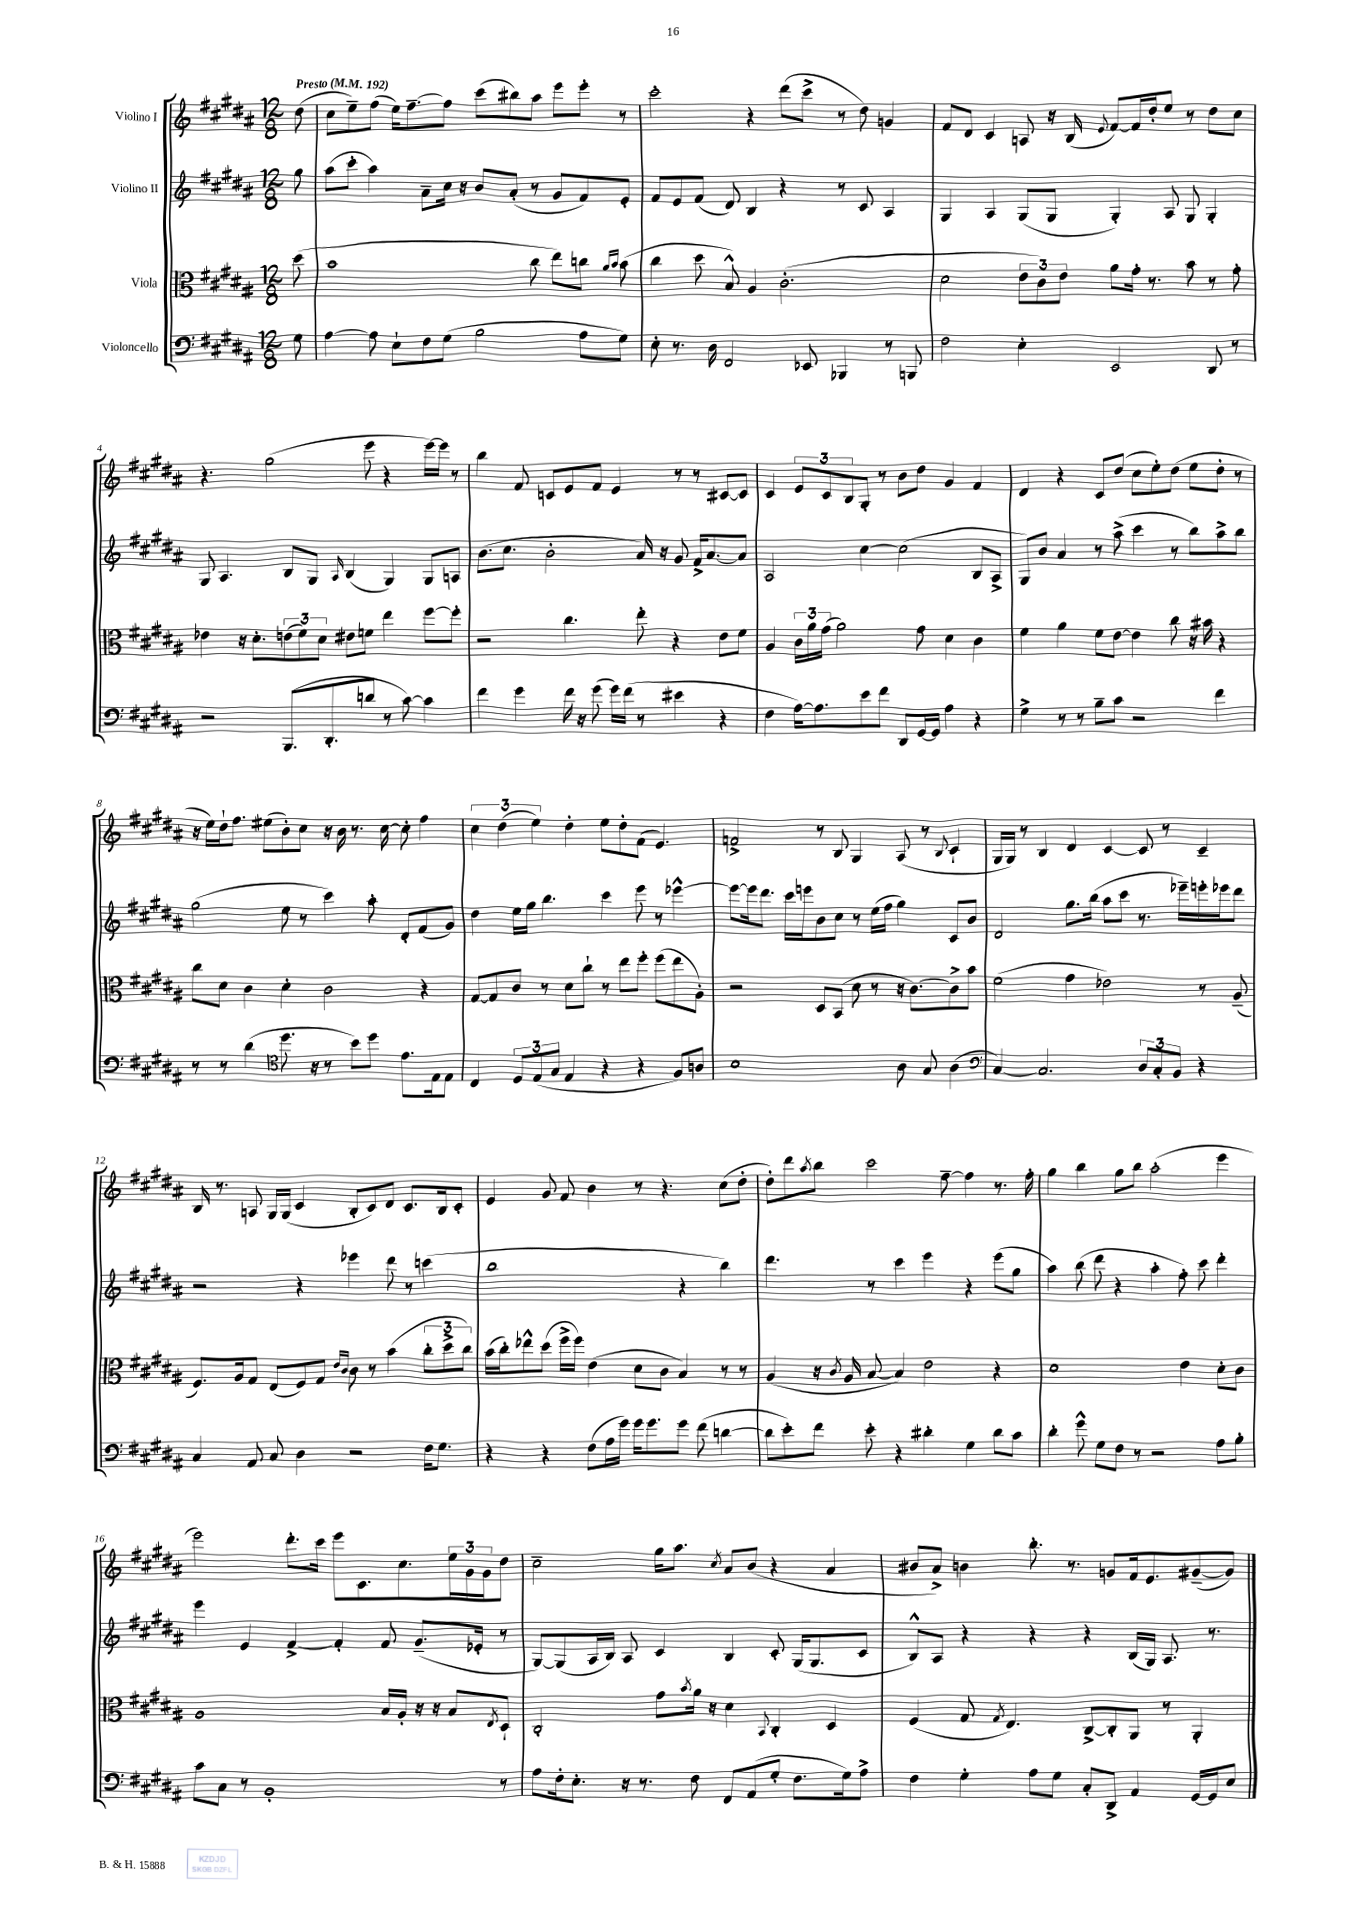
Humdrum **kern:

**kern	**kern	**kern	**kern
*staff4	*staff3	*staff2	*staff1
*clefF4	*clefC3	*clefG2	*clefG2
*k[f#c#g#d#a#]	*k[f#c#g#d#a#]	*k[f#c#g#d#a#]	*k[f#c#g#d#a#]
*M12/8	*M12/8	*M12/8	*M12/8
*MM192	*MM192	*MM192	*MM192
8G#	(8dd#	8gg#	(8dd#
=	=	=	=
[4A#	1b	(8aa#	8cc#
.	.	8ccc#'	8ee~)
8A#]	.	4aa#)	(8ff#
8E`	.	.	16ee)
.	.	.	[8.ff#~
8F#	.	8a#~	.
(8G#	.	16cc#	8ff#]
.	.	16r	.
2B	.	8b	(8ccc#
.	.	(8a#'	8bb#)
.	8cc#	8r	8aa#
.	8ee)	8g#	8eee
8A#	8cc	8f#)	8eee'
.	16qqa#	.	.
.	16qqb	.	.
8G#)	(8b	8e'	8r
=	=	=	=
8E'	4cc#	8f#	2ccc#'
8.r	.	8e	.
.	8dd#	(8f#	.
16D#	.	.	.
2FF#	8B^^)	8d#)	.
.	4A#	4B	4r
.	(2.c#'	4r	(8ddd#
8EE-	.	.	8ccc#^
4BBB-	.	8r	8r
.	.	8c#	8dd#)
8r	.	4A#	4g
8BBB	.	.	.
=	=	=	=
2F#	2d#	4G#	8f#
.	.	.	8d#
.	.	4A#	4c#
4E'	12e	(8G#	8A
.	12c#)	.	.
.	.	8G#	16r
.	12e	.	.
.	.	.	(16B
.	.	.	8qqe
2EE	8a#	4G#')	[8f#)
.	16g#'	.	16f#]
.	8.r	.	16dd#'
.	.	8A#	8ee
.	8b	8G#	8r
8DD#	8r	4G#'	8dd#
8r	8g#'	.	8cc#
=	=	=	=
2r	4e-	8G#	4.r
.	.	4.A#	.
.	16r	.	.
.	8.d#'	.	.
.	.	.	(2gg#
(8.BBB	(12e	8B	.
.	12f#)	.	.
.	.	8G#	.
.	12d#	.	.
8.DD#'	.	.	.
.	.	16qqA#	.
.	8e#	(4B	.
8d	8f	.	8eee
8r	4ee	4G#)	4r
[8c#)	.	.	.
4c#]	[8ff#	8G#	[16eee)
.	.	.	16eee]
.	8ff#']	8A	8r
=	=	=	=
4f#	2r	(8.b	4bb
.	.	8.cc#	.
4g#	.	.	8f#
.	.	2b'	8c
16f#	4.cc#	.	8e
16r	.	.	.
(8g#	.	.	8f#
16g#)	.	.	4e
(16f#	.	.	.
8r	8ee'	16a#)	.
.	.	16r	.
4e#	4r	8g#	8r
.	.	16f#^	8r
.	.	[8.a#	.
4r	8e	.	[8c#
.	8f#	8a#]	8c#]
=	=	=	=
4F#	4A#	2A#	4c#
[16A#)	24c#	.	12e
.	24a#	.	.
8.A#]	.	.	.
.	(24g#	.	12c#
.	2a#)	.	.
.	.	.	12B
8e	.	[4cc#	8G#'
8f#	.	.	8r
8DD#	.	(2cc#]	8b
[16GG#	8g#	.	8dd#
16GG#]	.	.	.
4A#	4d#	.	4g#
4r	4c#	8B	4f#
.	.	8A#^	.
=	=	=	=
4G#^	4f#	8G#)	4d#
.	.	8b	.
8r	4a#	4a#	4r
8r	.	.	.
8B~	8f#	8r	8c#
8c#	[8e	(8aa#^	(8dd#
2r	4e]	4ccc#	8cc#
.	.	.	8ee')
.	8cc#	8r	(8dd#
.	16r	8bb)	8ee
.	16b#	.	.
4f#	4r	8aa#^	8dd#'
.	.	8bb	8r
=	=	=	=
8r	8cc#	(2gg#	16r
.	.	.	16ee)
8r	8d#	.	16dd#`
.	.	.	8.ff#
(4d#	4c#	.	.
.	.	.	(8ee#
*clefC4	*	*	*
8.dd#	4d#'	8ee	8b')
.	.	8r	8cc#
16r	.	.	.
8r	2c#	4ccc#)	16r
.	.	.	16b
8b)	.	.	8.r
8dd#	.	8aa#'	.
.	.	.	[16cc#
8.e	.	8d#'	8cc#']
.	4r	(8f#	4ff#
16E	.	.	.
8E	.	8g#)	.
=	=	=	=
4C#	[8G#	4dd#	6cc#
.	8G#]	.	.
.	.	.	(6dd#
12D#	8c#	16ee	.
.	.	16gg#	.
(12E	.	.	6ee)
.	8r	4.bb	.
12G#	.	.	.
4E	8d#	.	4dd#'
.	8cc#`	.	.
4r	8r	4ccc#	8ee
.	8ee	.	8dd#'
4r	8ff#'	8eee	(8f#
.	(8ff#	8r	4.e)
8F#)	8ee	[4eee-^^	.
8A	8A#')	.	.
=	=	=	=
1B	2r	8eee-_	2f^
.	.	16eee-]	.
.	.	8.ddd#	.
.	.	16ccc#	.
.	.	16eee	.
.	8D#	8b	8r
.	(8BB	8cc#	8B
.	8d#	8r	4G#
.	8r	(16ee	.
.	.	16ff#	.
8A#	16r	4gg#)	(8A#
.	[8.c#)	.	.
8G#	.	.	8r
.	.	.	8qqB
(4A#	8c#^]	8c#	4c#`
.	8b	8b	.
=	=	=	=
*clefF4	*	*	*
[4C#)	(2f#	2d#	16G#
.	.	.	16G#)
.	.	.	8r
2.C#]	.	.	4B
.	4g#	8.gg#	4d#
.	.	(16bb	.
.	2e-)	8aa#	[4c#
.	.	8ccc#	.
12D#	.	8.r	8c#]
12C#'	.	.	.
.	.	.	8r
12BB	.	.	.
.	.	16eee-~)	.
4r	8r	16eee'	4c#~
.	.	16eee-	.
.	(8A#~	8ddd#	.
=	=	=	=
4C#	8.F#)	2r	16B
.	.	.	8.r
.	16A#	.	.
8AA#	8G#	.	8A
8C#	(8E	.	16G#
.	.	.	(16G#
4D#	8F#)	4r	4c#
.	8G#	.	.
.	16qqe	.	.
.	16qqc#	.	.
2r	8c#	4eee-	8B'
.	8r	.	8c#)
.	(4b	8ddd#	8d#
.	.	8r	8.c#
16F#	12cc#'	(4ccc	.
8.G#	.	.	16B
.	12dd#^	.	.
.	.	.	8c#'
.	12cc#)	.	.
=	=	=	=
4r	(16b	1bb	4e
.	16cc#')	.	.
.	8ee-^^	.	.
4r	(8dd#	.	8g#
.	16ff#^	.	8f#
.	16ff#)	.	.
(8F#	(4e	.	4b
16A#	.	.	.
16g#)	.	.	.
16g#	8d#	.	8r
8.g#	.	.	.
.	8c#	.	4.r
8g#	4B)	4r	.
(8f#	.	.	.
[4d	8r	4bb)	(8cc#
.	8r	.	8dd#'
=	=	=	=
8d]	(4A#	4.ddd#	8dd#')
8e')	.	.	8ddd#
.	.	.	8qaa#
8f#	16r	.	8bb
.	8qc#	.	.
.	16A#	.	.
8e'	[8B	8r	2ccc#
4r	4B])	4ccc#	.
4d#'	2e	4eee	.
.	.	.	[8ff#~
4G#	.	4r	4ff#]
8d#	4r	(8eee	8.r
8c#	.	8gg#	.
.	.	.	16ff#'
=	=	=	=
4d#'	1d#	4aa#)	4gg#
8g#^^	.	(8bb	4bb
8G#	.	8ddd#	.
8F#	.	4r	8gg#
8r	.	.	8bb
2r	.	4aa#'	(2aa#'
.	4e	8ff#')	.
.	.	8ccc#	.
8A#	8d#'	4ddd#'	4eee
8B'	8c#	.	.
=	=	=	=
8c#	1A#	4eee	2eee)
8C#	.	.	.
8r	.	4e	.
1BB'	.	.	.
.	.	[4f#^	8.ddd#'
.	.	.	16ccc#
.	.	4f#']	8eee
.	.	.	8.c#
.	16B	8f#	.
.	16A#'	.	8.cc#
.	16r	(8.g#~	.
.	16r	.	.
.	8B	.	24ee
.	.	.	24g#
.	.	16e-'	.
.	.	.	24g#
.	8qE	.	.
8r	8D#`	8r	8dd#
=	=	=	=
8A#	2C#'	[8G#)	2cc#~
16F#'	.	(8G#]	.
8.E'	.	.	.
.	.	16A#	.
.	.	16B)	.
16r	.	8A#	.
8.r	.	.	.
.	8g#	4c#	16gg#
.	.	.	8.aa#
.	8qb	.	.
8F#	16a#	.	.
.	16r	.	.
.	.	.	8qcc#
8FF#	4d#	4B	8a#
(8AA#	.	.	(8b
.	8qqBB	.	.
8G#'	4C#'	8c#'	4r
8.F#	.	(16G#	.
.	.	8.G#	.
.	4D#	.	4a#
16G#)	.	.	.
8A#^	.	8c#	.
=	=	=	=
4F#	(4F#	8B^^)	8b#
.	.	8A#	8a#^)
4G#'	8G#	4r	4b
.	8qG#	.	.
.	4.E)	.	.
8A#	.	4r	8.bb'
8G#	.	.	.
.	.	.	8.r
8C#'	[8C#^	4r	.
8DD#^	8C#']	.	8g
4AA#	8AA#	(16B	16f#
.	.	16G#)	8.e
.	8r	8.A#	.
[16GG#	4AA#'	.	([8g#~
16GG#]	.	8.r	.
8E	.	.	8g#])
==	==	==	==
*-	*-	*-	*-
